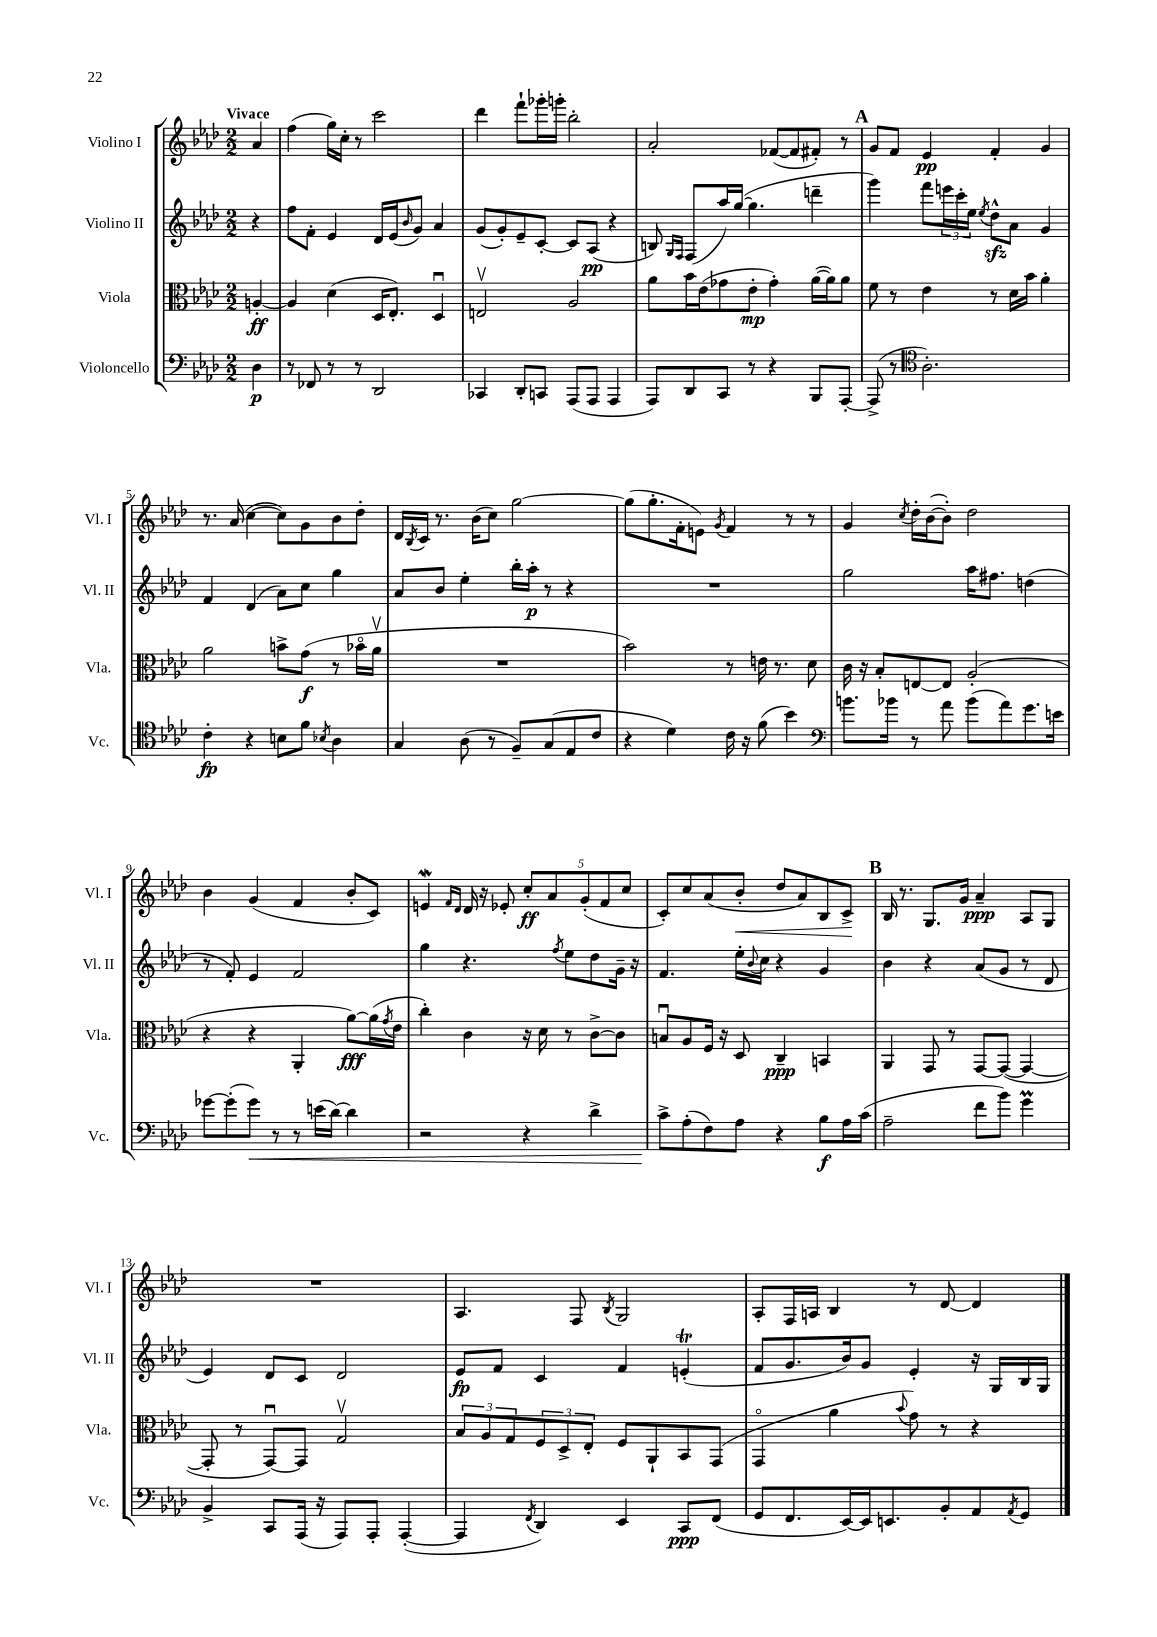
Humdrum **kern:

**kern	**kern	**kern	**kern
*staff4	*staff3	*staff2	*staff1
*clefF4	*clefC3	*clefG2	*clefG2
*k[b-e-a-d-]	*k[b-e-a-d-]	*k[b-e-a-d-]	*k[b-e-a-d-]
*M2/2	*M2/2	*M2/2	*M2/2
4D-	[4A'	4r	4a-
=	=	=	=
8r	4A]	8ff	(4ff
8FF-	.	8f'	.
8r	(4d-	4e-	16gg)
.	.	.	16cc'
8r	.	.	8r
2DD-	16D-	16d-	2ccc
.	8.E-')	(16e-	.
.	.	16qqb-	.
.	.	8g)	.
.	4D-u	4a-	.
=	=	=	=
4CC-	2Ev	(8g	4ddd-
.	.	8g')	.
8DD-'	.	8e-~	8fff`
8CC	.	[8c'	16ggg-'
.	.	.	16ggg'
(8AAA-	2A-	8c]	2bb-'
8AAA-	.	(8A-	.
4AAA-	.	4r	.
=	=	=	=
8AAA-)	8a-	8B)	2a-'
.	.	16qqG	.
.	.	16qqF	.
8DD-	16b-	(8F	.
.	(16e-	.	.
8CC	8g-	16aa-)	.
.	.	([16gg	.
8r	8e-'	4.gg]	.
4r	4g-')	.	([8f-
.	.	.	8f-]
8BBB-	([16a-	4ddd~	8f#')
.	16a-])	.	.
[8AAA-'	8a-	.	8r
=	=	=	=
(8AAA-^]	8f	4ggg)	8g
8r	8r	.	8f
*clefC4	*	*	*
2.A-')	4e-	8fff	4e-
.	.	24eee	.
.	.	24ccc'	.
.	.	24ee-	.
.	.	8qee-	.
.	8r	8dd-^^	4f'
.	16d-	8a-	.
.	16b-	.	.
.	4a-'	4g	4g
=	=	=	=
4c'	2a-	4f	8.r
.	.	.	(16a-
4r	.	(4d-	[4cc
8B	8b^	8a-)	8cc])
8f	(8g	8cc	8g
8qB-	.	.	.
4A-	8r	4gg	8b-
.	16b-o	.	8dd-'
.	16a-v	.	.
=	=	=	=
4G	1r	8a-	16d-
.	.	.	8qB-
.	.	.	16c
.	.	8b-	8.r
(8A-	.	4ee-'	.
.	.	.	(16b-
8r	.	.	8cc)
8F~)	.	16bb-'	[2gg
.	.	16aa-'	.
(8G	.	8r	.
8E-	.	4r	.
8c	.	.	.
=	=	=	=
4r	2b-)	1r	(8gg]
.	.	.	8.gg'
4d-)	.	.	.
.	.	.	16f'
.	.	.	8e)
.	.	.	8qg
16c	8r	.	4f
16r	.	.	.
(8f	16e	.	.
.	8.r	.	.
4b-)	.	.	8r
.	8d-	.	8r
=	=	=	=
*clefF4	*	*	*
8.b	16c	2gg	4g
.	16r	.	.
.	8B-'	.	.
16b-	.	.	.
.	.	.	8qcc
8r	[8E	.	16dd-'
.	.	.	([16b-
8a-	8E]	.	8b-'])
(8b-	(2A-'	16aa-	2dd-
.	.	8.ff#	.
8a-)	.	.	.
8.g	.	(4dd	.
16e	.	.	.
=	=	=	=
[8g-	4r	8r	4b-
(8g-']	.	8f')	.
8g-)	4r	4e-	(4g
8r	.	.	.
8r	4AA-'	2f	4f
(16e	.	.	.
[16d-)	.	.	.
4d-]	[8a-)	.	8b-'
.	(16a-]	.	8c)
.	8qg	.	.
.	16e-	.	.
=	=	=	=
2r	4cc')	4gg	4e
.	.	.	16qqf
.	.	.	16qqd-
.	4c	4.r	16d-
.	.	.	16r
.	.	.	8e-'
4r	16r	.	10cc'
.	16d-	.	.
.	.	.	10a-
.	.	8qff	.
.	8r	8ee-	.
.	.	.	(10g'
4d-^	[8c^	8dd-	.
.	.	.	10f
.	8c]	16g~	.
.	.	.	10cc
.	.	16r	.
=	=	=	=
8c^	8Bu	4.f	8c')
(8A-'	8A-	.	8cc
8F)	16F	.	(8a-
.	16r	.	.
8A-	8D-	16ee-'	8b-'
.	.	8qqb-	.
.	.	16cc	.
4r	4C~	4r	8dd-
.	.	.	8a-)
8B-	4BB	4g	8B-
16A-	.	.	8c^
(16c	.	.	.
=	=	=	=
2A-~	4AA-	4b-	16B-
.	.	.	8.r
.	8GG	4r	8.G
.	8r	.	.
.	.	.	16g
8f	[8GG	(8a-	4a-~
8b-)	(8GG_	8g	.
4g	4GG_	8r	8A-
.	.	8d-	8G
=	=	=	=
4BB-^	8GG']	4e-)	1r
.	8r	.	.
8CC	[8GGu)	8d-	.
(16AAA-	8GG]	8c	.
16r	.	.	.
8AAA-)	2Gv	2d-	.
8AAA-'	.	.	.
([4AAA-'	.	.	.
=	=	=	=
4AAA-]	12B-	8e-	4.A-
.	12A-	.	.
.	.	8f	.
.	12G	.	.
8qFF	.	.	.
4DD-)	12F	4c	.
.	12D-^	.	.
.	.	.	8F
.	12E-'	.	.
.	.	.	8qB-
4EE-	8F	4f	2G
.	8AA-`	.	.
8CC	8BB-	(4e'	.
(8FF	(8GG	.	.
=	=	=	=
8GG	4GGo	8f	8A-'
8.FF	.	8.g	16F
.	.	.	16A
.	4a-	.	4B-
[16EE-)	.	16b-)	.
16EE-]	.	8g	.
8.EE	.	.	.
.	8qqb-	.	.
.	8g)	4e-'	8r
8BB-'	8r	.	[8d-
8AA-	4r	16r	4d-]
.	.	16G	.
8qAA-	.	.	.
8GG	.	16B-	.
.	.	16G	.
==	==	==	==
*-	*-	*-	*-
